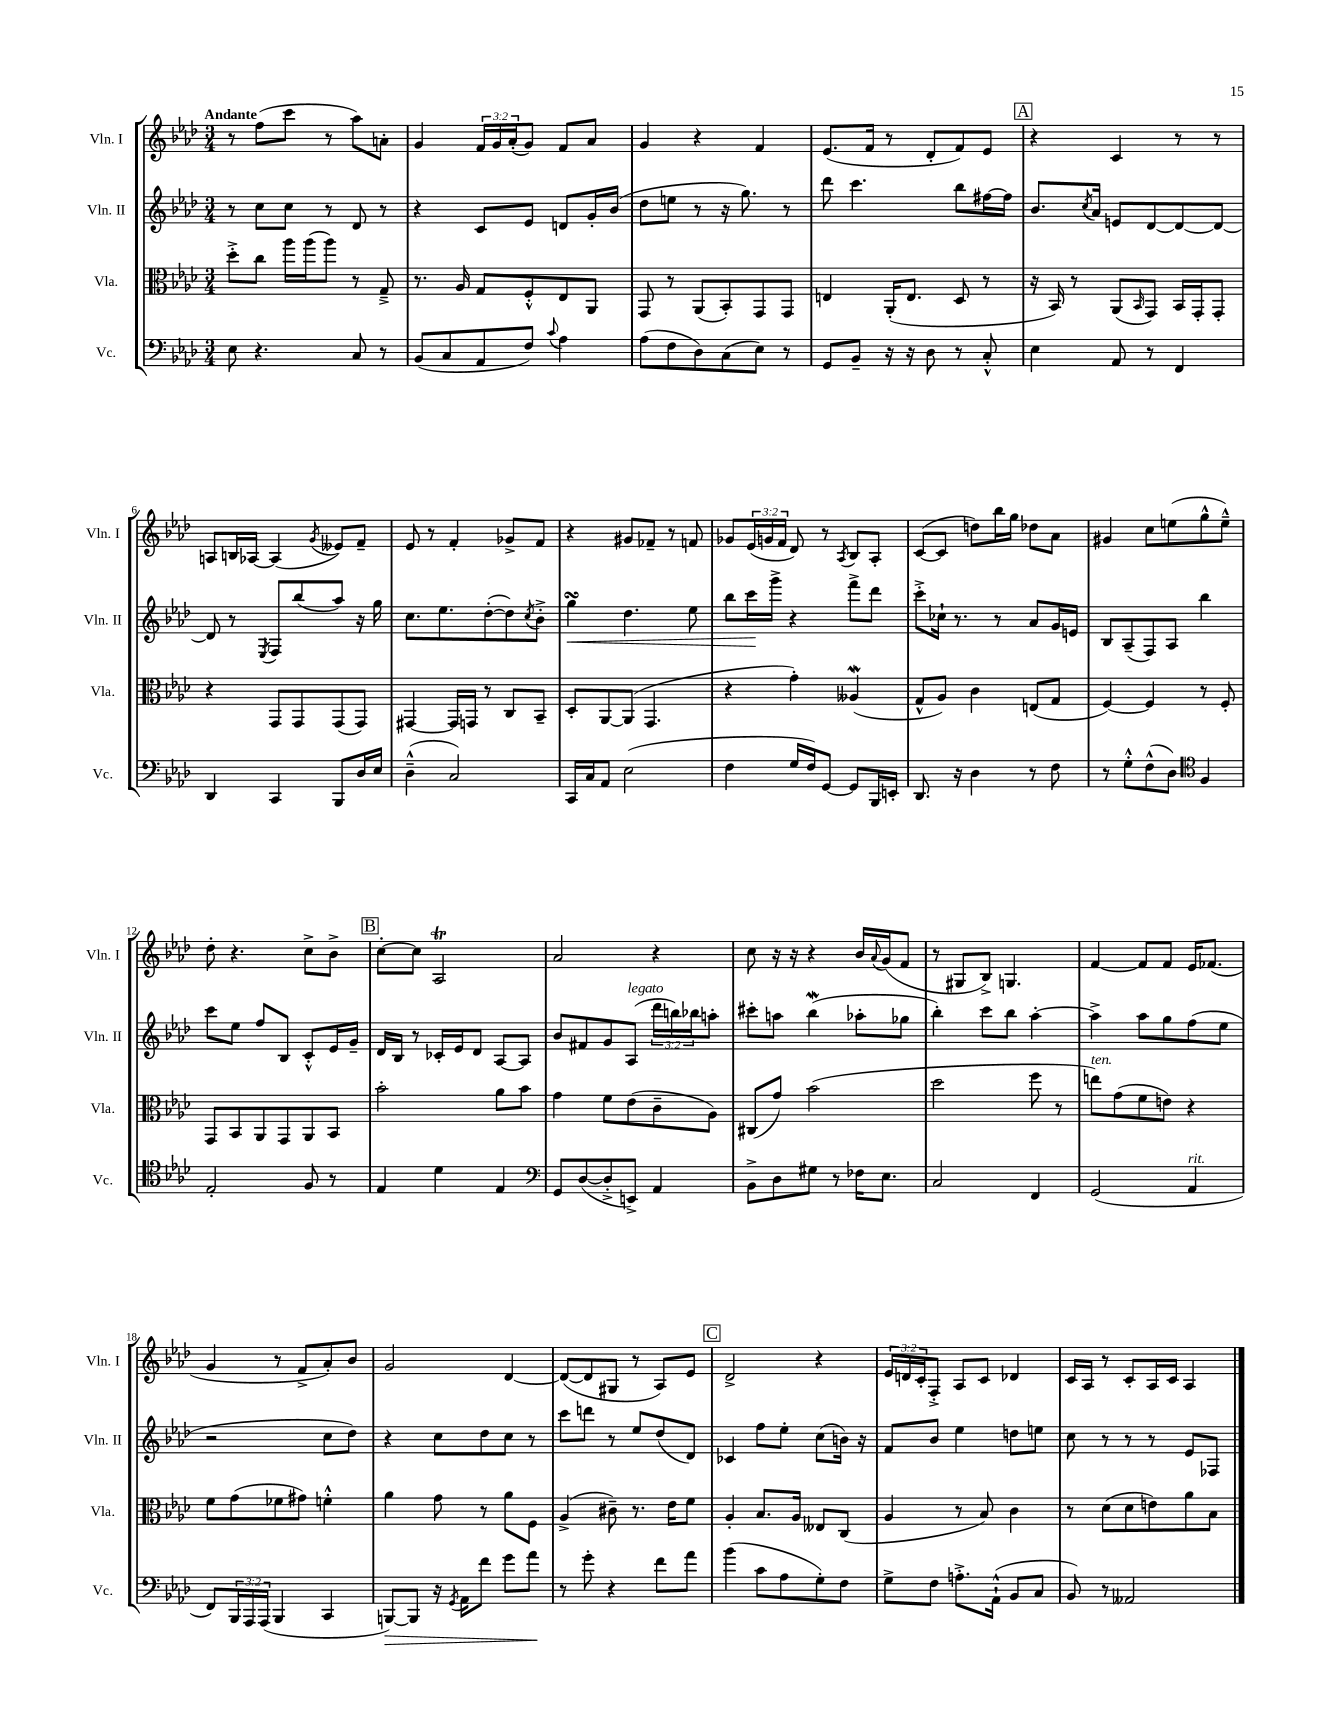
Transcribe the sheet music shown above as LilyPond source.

<<
\new StaffGroup <<
\new Staff = "s0" \with { instrumentName = "Vln. I" shortInstrumentName = "Vln. I" } {
    \clef treble \key aes \major \numericTimeSignature \time 3/4 \override Staff.TupletNumber.text = #tuplet-number::calc-fraction-text \tempo "Andante"
    r8 f''8( c'''8 r8 aes''8) a'8-. |
    g'4 \tuplet 3/2 { f'16 g'16 aes'16-.( } g'8) f'8 aes'8 |
    g'4 r4 f'4 |
    ees'8.( f'16 r8 des'8-. f'8) ees'8 |
    \mark \markup { \box "A" } r4 c'4 r8 r8 |
    a8 b16 aes16~ aes4( \acciaccatura { g'8 } eeses'8) f'8-- |
    ees'8 r8 f'4-. ges'8-> f'8 |
    r4 gis'8 fes'8-- r8 f'8 |
    ges'8 \tuplet 3/2 { ees'16( g'16 f'16 } des'8) r8 \acciaccatura { aes8 } bes8 aes8-. |
    c'8~( c'8 d''8) bes''16 g''16 des''8 aes'8 |
    gis'4 c''8 e''8( g''8-^ e''8---^) |
    des''8-. r4. c''8-> bes'8-> |
    \mark \markup { \box "B" } c''8~-. c''8 aes2\trill |
    aes'2 r4 |
    c''8 r16 r16 r4 bes'16 \appoggiatura { aes'8 } g'16( f'8 |
    r8 gis8 bes8->) g4. |
    f'4~ f'8 f'8 ees'16 fes'8.( |
    g'4 r8 f'8-> aes'8-.) bes'8 |
    g'2 des'4~ |
    des'8~( des'8 gis8 r8 aes8) ees'8 |
    \mark \markup { \box "C" } des'2-> r4 |
    \tuplet 3/2 { ees'16 d'16 c'16-. } f8-.-> aes8 c'8 des'4 |
    c'16 aes16 r8 c'8-. aes16 c'16 aes4 \bar "|." |
}
\new Staff = "s1" \with { instrumentName = "Vln. II" shortInstrumentName = "Vln. II" } {
    \clef treble \key aes \major \numericTimeSignature \time 3/4 \override Staff.TupletNumber.text = #tuplet-number::calc-fraction-text
    r8 c''8 c''8 r8 des'8 r8 |
    r4 c'8 ees'8 d'8 g'16-. bes'16( |
    des''8 e''8 r8 r16 g''8.) r8 |
    des'''8 c'''4. bes''8 fis''16~ fis''16 |
    \mark \markup { \box "A" } bes'8. \acciaccatura { c''8 } aes'16 e'8 des'8~ des'8~ des'8~ |
    des'8 r8 \acciaccatura { ees8 } f8 bes''8( aes''8) r16 g''16 |
    c''8. ees''8. des''8~-.( des''8) \acciaccatura { c''8 } bes'8-.-> |
    g''4\turn\< des''4. ees''8 |
    bes''8 c'''16\! g'''16-> r4 f'''8-> des'''8 |
    c'''8-.-> ces''16-! r8. r8 aes'8 g'16 e'16 |
    bes8 aes8--( f8) aes8 bes''4 |
    c'''8 ees''8 f''8 bes8 c'8-.-^ ees'16 g'16-- |
    \mark \markup { \box "B" } des'16 bes16 r8 ces'16-. ees'16 des'8 aes8~ aes8 |
    bes'8 fis'8 g'8 aes8^\markup { \italic "legato" }( \tuplet 3/2 { des'''16 b''16) bes''16 } a''8-. |
    cis'''8-. a''8 bes''4\mordent( aes''8-. ges''8 |
    bes''4-.) c'''8 bes''8 aes''4~-. |
    aes''4-> aes''8 g''8 f''8( ees''8 |
    r2 c''8 des''8) |
    r4 c''8 des''8 c''8 r8 |
    c'''8 d'''8 r8 ees''8 des''8( des'8) |
    \mark \markup { \box "C" } ces'4 f''8 ees''8-. c''8( b'16) r16 |
    f'8 bes'8 ees''4 d''8 e''8 |
    c''8 r8 r8 r8 ees'8 fes8 \bar "|." |
}
\new Staff = "s2" \with { instrumentName = "Vla." shortInstrumentName = "Vla." } {
    \clef alto \key aes \major \numericTimeSignature \time 3/4
    des''8-.-> c''8 aes''16 aes''16( aes''8) r8 g8---> |
    r8. aes16 g8 f8-.-^ ees8 aes,8 |
    g,8 r8 aes,8( bes,8-.) g,8 g,8 |
    e4 aes,16-.( e8. des8 r8 |
    \mark \markup { \box "A" } r16 bes,16) r8 aes,8( \grace { bes,16 } g,8) bes,16 g,16-. g,8-. |
    r4 g,8 g,8 g,8( g,8) |
    gis,4~ gis,16 g,16 r8 c8 bes,8-- |
    des8-. aes,8~ aes,8( g,4. |
    r4 g'4-.) aeses4\mordent( |
    g8-^ aes8) c'4 e8( g8 |
    f4~) f4 r8 f8-. |
    g,8 bes,8 aes,8 g,8 aes,8 bes,8 |
    \mark \markup { \box "B" } bes'2-. aes'8 bes'8 |
    g'4 f'8 ees'8( c'8-- aes8) |
    cis8( g'8) bes'2( |
    des''2 f''8 r8 |
    e''8^\markup { \italic "ten." }) g'8( f'8 e'8) r4 |
    f'8 g'8( fes'8 gis'8) f'4-.-^ |
    aes'4 g'8 r8 aes'8 f8 |
    aes4->( cis'8--) r8. ees'16 f'8 |
    \mark \markup { \box "C" } aes4-. bes8. aes16 eeses8 c8( |
    aes4 r8 bes8) c'4 |
    r8 des'8( des'8 e'8) aes'8 bes8 \bar "|." |
}
\new Staff = "s3" \with { instrumentName = "Vc." shortInstrumentName = "Vc." } {
    \clef bass \key aes \major \numericTimeSignature \time 3/4 \override Staff.TupletNumber.text = #tuplet-number::calc-fraction-text
    ees8 r4. c8 r8 |
    bes,8( c8 aes,8 f8) \appoggiatura { c'8 } aes4 |
    aes8( f8 des8) c8( ees8) r8 |
    g,8 bes,8-- r16 r16 des8 r8 c8-.-^ |
    \mark \markup { \box "A" } ees4 aes,8 r8 f,4 |
    des,4 c,4 bes,,8 des16 ees16 |
    des4---^( c2) |
    c,16 c16 aes,8 ees2( |
    f4 g16 f16) g,8~ g,8 bes,,16 e,16-. |
    des,8. r16 des4 r8 f8 |
    r8 g8-.-^ f8-^( des8) \clef tenor f4 |
    ees2-. f8 r8 |
    \mark \markup { \box "B" } ees4 des'4 ees4 |
    \clef bass g,8 des8~( des8-.-> e,8->) aes,4 |
    bes,8-> des8 gis8 r8 fes16 ees8. |
    c2 f,4 |
    g,2( aes,4^\markup { \italic "rit." } |
    f,8) \tuplet 3/2 { bes,,16 aes,,16 aes,,16( } bes,,4 c,4 |
    b,,8~\>) b,,8 r16 \acciaccatura { g,8 } aes,16 f'8 g'8 aes'8\! |
    r8 g'8-. r4 f'8 aes'8 |
    \mark \markup { \box "C" } bes'4( c'8 aes8 g8-.) f8 |
    g8-> f8 a8.-.-> aes,16-!-^( bes,8 c8 |
    bes,8) r8 aeses,2 \bar "|." |
}
>>
>>
